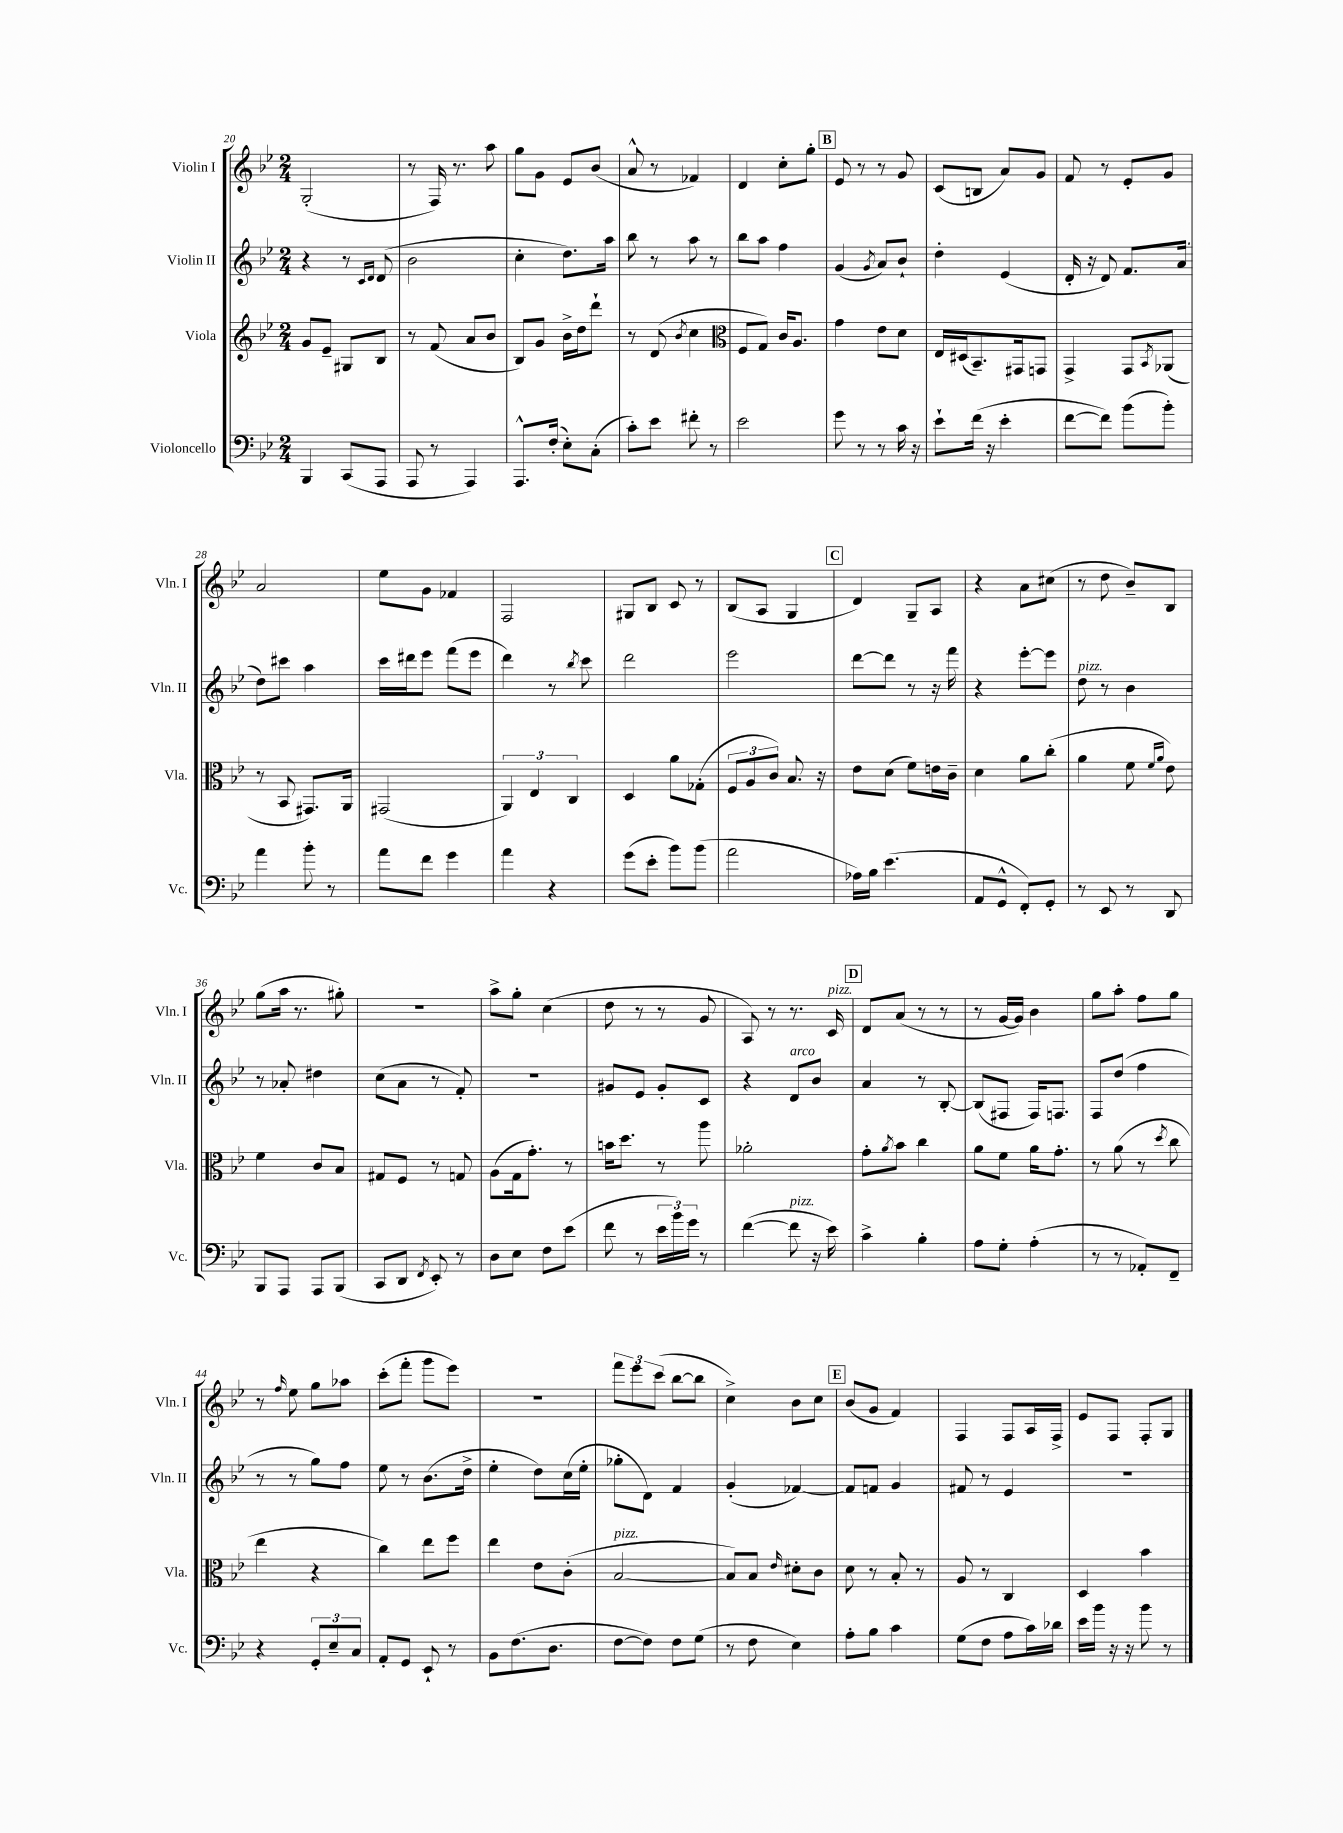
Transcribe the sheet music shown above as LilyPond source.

<<
\new StaffGroup <<
\new Staff = "s0" \with { instrumentName = "Violin I" shortInstrumentName = "Vln. I" } {
    \clef treble \key bes \major \numericTimeSignature \time 2/4
    g2-.( |
    r8 f16) r8. a''8 |
    g''8 g'8 ees'8 bes'8( |
    a'8-^ r8 fes'4) |
    d'4 c''8-. g''8-. |
    \mark \markup { \box "B" } ees'8 r8 r8 g'8 |
    c'8( b8 a'8) g'8 |
    f'8 r8 ees'8-. g'8 |
    a'2 |
    ees''8 g'8 fes'4 |
    f2 |
    gis8 bes8 c'8 r8 |
    bes8( a8 g4 |
    \mark \markup { \box "C" } d'4) g8-- a8 |
    r4 a'8 cis''8( |
    r8 d''8 bes'8--) bes8 |
    g''8( a''16 r8. gis''8-.) |
    r2 |
    a''8-> g''8-. c''4( |
    d''8 r8 r8 g'8 |
    a8) r8 r8. c'16^\markup { \italic "pizz." } |
    \mark \markup { \box "D" } d'8 a'8( r8 r8 |
    r8 g'16~ g'16) bes'4 |
    g''8 a''8-. f''8 g''8 |
    r8 \grace { f''16 } ees''8 g''8 aes''8 |
    c'''8-.( f'''8-. g'''8 ees'''8) |
    R2 |
    \tuplet 3/2 { f'''8 ees'''8 c'''8( } bes''8~ bes''8 |
    c''4->) bes'8 c''8 |
    \mark \markup { \box "E" } bes'8( g'8 f'4) |
    f4 f8 a16 f16-> |
    ees'8 f8 f8-. g8 \bar "|." |
}
\new Staff = "s1" \with { instrumentName = "Violin II" shortInstrumentName = "Vln. II" } {
    \clef treble \key bes \major \numericTimeSignature \time 2/4
    r4 r8 \grace { c'16 d'16 } d'8( |
    bes'2 |
    c''4-. d''8.) a''16 |
    bes''8 r8 a''8 r8 |
    bes''8 a''8 f''4 |
    \mark \markup { \box "B" } g'4( \acciaccatura { g'8 } a'8) bes'8-! |
    d''4-. ees'4( |
    d'16-. r16 d'8) f'8. a'16( |
    d''8) cis'''8 a''4 |
    c'''16 dis'''16 ees'''8 f'''8( ees'''8 |
    d'''4) r8 \acciaccatura { bes''8 } c'''8 |
    d'''2 |
    ees'''2 |
    \mark \markup { \box "C" } d'''8~ d'''8 r8 r16 f'''16 |
    r4 ees'''8~-. ees'''8 |
    d''8^\markup { \italic "pizz." } r8 bes'4 |
    r8 aes'8-. dis''4 |
    c''8( a'8 r8 f'8-.) |
    r2 |
    gis'8 ees'8 gis'8-. c'8 |
    r4 d'8^\markup { \italic "arco" } bes'8 |
    \mark \markup { \box "D" } a'4 r8 bes8~-. |
    bes8( fis8 fis16) f8. |
    f8 d''8( f''4 |
    r8 r8 g''8) f''8 |
    ees''8 r8 bes'8.( d''16-> |
    ees''4-. d''8) c''16( ees''16-. |
    ges''8-. d'8) f'4 |
    g'4-.( fes'4~) |
    \mark \markup { \box "E" } fes'8 f'8 g'4 |
    fis'8 r8 ees'4 |
    R2 \bar "|." |
}
\new Staff = "s2" \with { instrumentName = "Viola" shortInstrumentName = "Vla." } {
    \clef treble \key bes \major \numericTimeSignature \time 2/4
    g'8 ees'8-- gis8 bes8 |
    r8 f'8( a'8 bes'8 |
    bes8) g'8 bes'16-> d''16 d'''8-! |
    r8 d'8( \acciaccatura { bes'8 } c''4 |
    \clef alto f8 g8) c'16 a8. |
    \mark \markup { \box "B" } g'4 ees'8 d'8 |
    ees16 dis16( bes,8.--) gis,16 g,8 |
    g,4-> g,8 \acciaccatura { bes,8 } aes,8( |
    r8 bes,8 gis,8.) a,16 |
    gis,2( |
    \tuplet 3/2 { a,4) ees4 c4 } |
    d4 a'8 ges8-.( |
    \tuplet 3/2 { f8 a8 c'8) } bes8. r16 |
    \mark \markup { \box "C" } ees'8 d'8( f'8) e'16 c'16-- |
    d'4 a'8 c''8-.( |
    a'4 f'8 \grace { f'16 a'16 } ees'8) |
    f'4 c'8 bes8 |
    gis8 f8 r8 g8 |
    a8( g16 g'8.-.) r8 |
    b'16 d''8. r8 a''8 |
    aes'2-. |
    \mark \markup { \box "D" } g'8-. \acciaccatura { a'8 } bes'8 c''4 |
    a'8 f'8 a'16 g'8.-. |
    r8 a'8( r8 \acciaccatura { d''8 } c''8 |
    ees''4 r4 |
    c''4) ees''8 f''8 |
    ees''4 ees'8 c'8-.( |
    bes2~^\markup { \italic "pizz." } |
    bes8) bes8 \grace { ees'16 } dis'8-. c'8 |
    \mark \markup { \box "E" } d'8 r8 bes8-. r8 |
    a8 r8 c4 |
    d4 bes'4 \bar "|." |
}
\new Staff = "s3" \with { instrumentName = "Violoncello" shortInstrumentName = "Vc." } {
    \clef bass \key bes \major \numericTimeSignature \time 2/4
    bes,,4 c,8( a,,8 |
    a,,8 r8 a,,4) |
    a,,8.-^ f16-.( ees8-.) c8-.( |
    c'8-.) ees'8 fis'8-. r8 |
    ees'2 |
    \mark \markup { \box "B" } g'8 r8 r8 c'16 r16 |
    ees'8-! f'16( r16 ees'4-. |
    f'8~ f'8) bes'8( bes'8-.) |
    a'4 bes'8-. r8 |
    a'8 f'8 g'4 |
    a'4 r4 |
    g'8( ees'8-. bes'8) bes'8( |
    a'2 |
    \mark \markup { \box "C" } aes16) bes16 ees'4.( |
    a,8 g,8-^ f,8-.) g,8-. |
    r8 ees,8 r8 d,8 |
    bes,,8 a,,8 a,,8 bes,,8( |
    c,8 d,8 \acciaccatura { f,8 } ees,8-.) r8 |
    d8 ees8 f8 ees'8( |
    f'8 r8 \tuplet 3/2 { ees'16 bes'16) g'16 } r8 |
    f'4~( f'8^\markup { \italic "pizz." } r16 ees'16) |
    \mark \markup { \box "D" } c'4-> bes4-. |
    a8 g8-. a4-.( |
    r8 r8 aes,8-.) f,8-- |
    r4 \tuplet 3/2 { g,8-. ees8-- c8 } |
    a,8-. g,8 ees,8-! r8 |
    bes,8 f8.( d8. |
    f8~ f8) f8 g8( |
    r8 f8 ees4) |
    \mark \markup { \box "E" } a8-. bes8 c'4 |
    g8( f8 a8 c'16) des'16 |
    ees'16 bes'16 r16 r16 bes'8 r8 \bar "|." |
}
>>
>>
\layout { \context { \Score currentBarNumber = #20 } }
